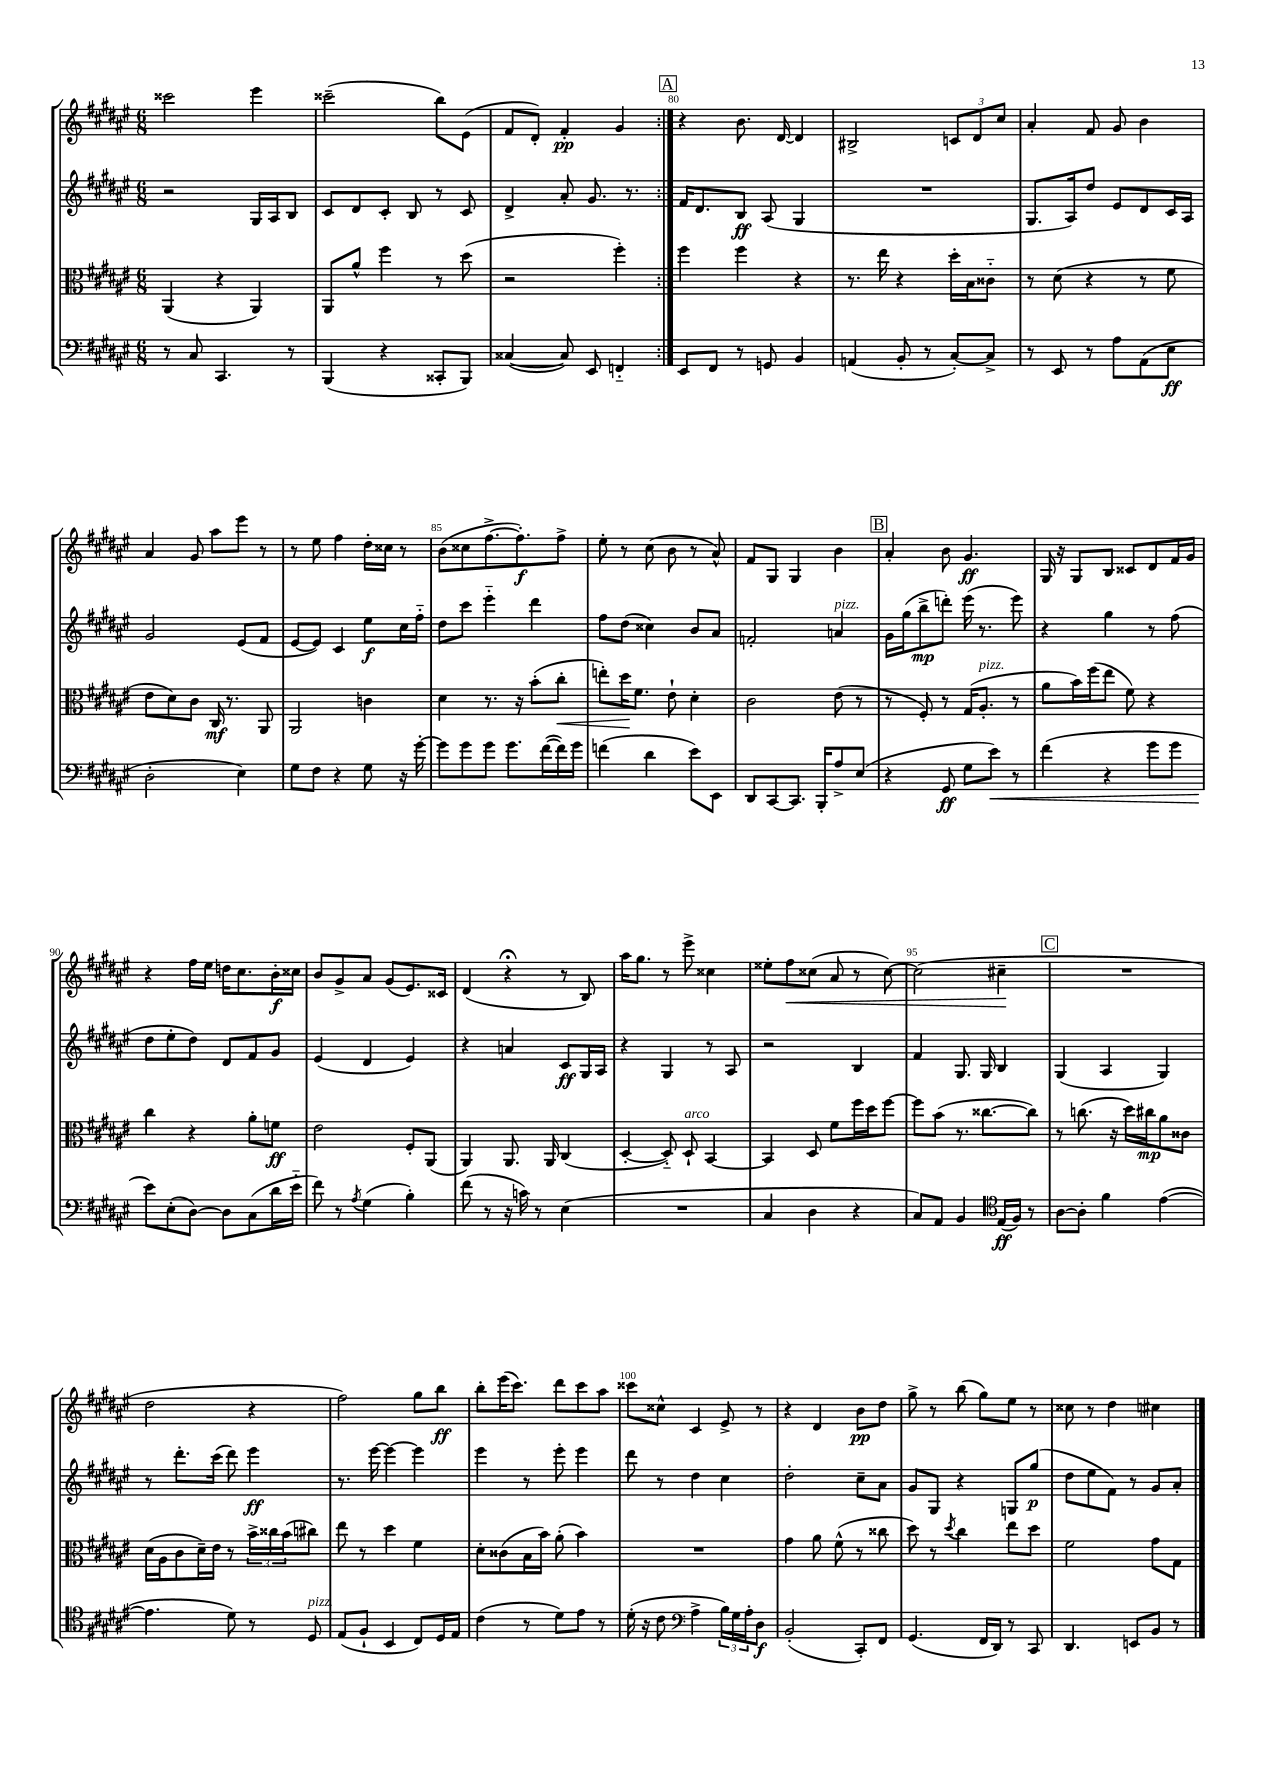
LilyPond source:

<<
\new StaffGroup <<
\new Staff = "s0" {
    \clef treble \key fis \major \numericTimeSignature \time 6/8
    \repeat volta 2 { cisis'''2 eis'''4 |
    cisis'''2--( b''8) eis'8( |
    fis'8 dis'8-.) fis'4-.\pp gis'4 | }
    \mark \markup { \box "A" } r4 b'8. dis'16~ dis'4 |
    bis2-> \tuplet 3/2 { c'8 dis'8 cis''8 } |
    ais'4-. fis'8 gis'8 b'4 |
    ais'4 gis'8 ais''8 eis'''8 r8 |
    r8 eis''8 fis''4 dis''16-. cisis''16 r8 |
    b'8( cisis''8 fis''8.~-> fis''8.-.\f) fis''8-> |
    eis''8-. r8 cis''8( b'8 r8 ais'8-^) |
    fis'8 gis8 gis4 b'4 |
    \mark \markup { \box "B" } ais'4-. b'8 gis'4.\ff |
    gis16 r16 gis8 b8 cisis'8 dis'8 fis'16 gis'16 |
    r4 fis''16 eis''16 d''16 cis''8. b'16-.\f cisis''16 |
    b'8 gis'8-> ais'8 gis'8( eis'8.) cisis'16 |
    dis'4( r4\fermata r8 b8) |
    ais''16 gis''8. r8 eis'''8-> cisis''4 |
    eisis''8-. fis''8\< cisis''8( ais'8 r8 cisis''8~) |
    cisis''2( cis''4--\! |
    \mark \markup { \box "C" } R2. |
    dis''2 r4 |
    fis''2) gis''8 b''8\ff |
    b''8-. eis'''16( cis'''8.) dis'''8 cis'''8 ais''8 |
    cisis'''8 cisis''8-^ cis'4 eis'8-> r8 |
    r4 dis'4 b'8\pp dis''8 |
    gis''8-> r8 b''8( gis''8) eis''8 r8 |
    cisis''8 r8 dis''4 cis''4 \bar "|." |
}
\new Staff = "s1" {
    \clef treble \key fis \major \numericTimeSignature \time 6/8
    \repeat volta 2 { r2 gis16 ais16 b8 |
    cis'8 dis'8 cis'8-. b8 r8 cis'8 |
    dis'4-> ais'8-. gis'8. r8. | }
    \mark \markup { \box "A" } fis'16 dis'8. b8\ff ais8( gis4 |
    R2. |
    gis8. ais16) dis''8 eis'8 dis'8 cis'16 ais16 |
    gis'2 eis'8( fis'8 |
    eis'8~ eis'8) cis'4 eis''8\f cis''16 fis''16-_ |
    dis''8 cis'''8 eis'''4-_ dis'''4 |
    fis''8 dis''8( cisis''4) b'8 ais'8 |
    f'2-. a'4^\markup { \italic "pizz." } |
    \mark \markup { \box "B" } gis'16 gis''16( b''8->\mp d'''8-.) eis'''16( r8. eis'''8) |
    r4 gis''4 r8 fis''8( |
    dis''8 eis''8-. dis''8) dis'8 fis'8 gis'8 |
    eis'4( dis'4 eis'4) |
    r4 a'4 cis'8\ff gis16 ais16 |
    r4 gis4 r8 ais8 |
    r2 b4 |
    fis'4 gis8. gis16 b4 |
    \mark \markup { \box "C" } gis4( ais4 gis4) |
    r8 dis'''8.-. cis'''16( dis'''8) eis'''4\ff |
    r8. eis'''16~ eis'''4~ eis'''4 |
    eis'''4 r8 eis'''8-. eis'''4 |
    dis'''8 r8 dis''4 cis''4 |
    dis''2-. cis''8-- ais'8 |
    gis'8 gis8 r4 g8 gis''8\p( |
    dis''8 eis''8 fis'8) r8 gis'8 ais'8-. \bar "|." |
}
\new Staff = "s2" {
    \clef alto \key fis \major \numericTimeSignature \time 6/8
    \repeat volta 2 { ais,4( r4 ais,4) |
    ais,8 ais'8-^ fis''4 r8 dis''8( |
    r2 fis''4-.) | }
    \mark \markup { \box "A" } fis''4 fis''4 r4 |
    r8. eis''16 r4 dis''16-. b16 cisis'8-_ |
    r8 dis'8( r4 r8 fis'8 |
    eis'8 dis'8) cis'8 cis16\mf r8. ais,8 |
    ais,2 c'4 |
    dis'4 r8. r16 b'8-.( cis''8-.\< |
    e''8-.) dis''16\! fis'8. eis'8-! dis'4-. |
    cis'2 eis'8( r8 |
    \mark \markup { \box "B" } r8 fis8-.) r8 gis16( ais8.-.^\markup { \italic "pizz." } r8 |
    ais'8 b'16) fis''16( eis''8 fis'8) r4 |
    cis''4 r4 ais'8-. f'8\ff |
    eis'2 fis8-. ais,8( |
    ais,4) ais,8. ais,16 cis4( |
    dis4~-. dis8-_) dis8-!^\markup { \italic "arco" } b,4~ |
    b,4 dis8 fis'8 fis''16 dis''16 fis''8~ |
    fis''8 b'8( r8. cisis''8.~ cisis''8) |
    \mark \markup { \box "C" } r8 c''8.( r16 dis''16) cis''16\mp ais'8 cisis'8 |
    dis'16( ais16 cis'8 dis'16--) eis'16 r8 \tuplet 3/2 { b'16-> cisis''16 b'16( } cis''8) |
    eis''8 r8 dis''4 fis'4 |
    dis'8-. cisis'8( b16 b'16) ais'8-.( b'4) |
    R2. |
    gis'4 ais'8 fis'8-^( r8 cisis''8 |
    dis''8) r8 \acciaccatura { dis''8 } cis''4 eis''8 dis''8 |
    fis'2 gis'8 gis8 \bar "|." |
}
\new Staff = "s3" {
    \clef bass \key fis \major \numericTimeSignature \time 6/8
    \repeat volta 2 { r8 cis8 cis,4. r8 |
    b,,4( r4 cisis,8-. b,,8) |
    cisis4~( cisis8) eis,8 f,4-_ | }
    \mark \markup { \box "A" } eis,8 fis,8 r8 g,8 b,4 |
    a,4( b,8-. r8 cis8~-.) cis8-> |
    r8 eis,8 r8 ais8 ais,8( eis8\ff |
    dis2-. eis4) |
    gis8 fis8 r4 gis8 r16 gis'16~-. |
    gis'8 gis'8 gis'8 gis'8. fis'16~( fis'16) gis'16 |
    f'4( dis'4 eis'8) eis,8 |
    dis,8 cis,8~ cis,8. b,,16-. ais8-> eis8( |
    \mark \markup { \box "B" } r4 gis,8\ff gis8 eis'8\<) r8 |
    fis'4( r4 gis'8 gis'8 |
    eis'8\!) eis8-.( dis8~) dis8 cis8( dis'16 eis'16-_ |
    fis'8) r8 \acciaccatura { ais8 } gis4( b4-.) |
    fis'8( r8 r16 c'16) r8 eis4( |
    R2. |
    cis4 dis4 r4 |
    cis8) ais,8 b,4 \clef tenor eis16\ff( fis16) r8 |
    \mark \markup { \box "C" } ais8~ ais8-. fis'4 eis'4~( |
    eis'4. dis'8) r8 dis8^\markup { \italic "pizz." } |
    eis8( fis8-! b,4 cis8) dis16 eis16 |
    cis'4( r8 dis'8) eis'8 r8 |
    dis'16-.( r16 cis'8 \clef bass ais4-> \tuplet 3/2 { b16) gis16 ais16-. } dis8\f |
    b,2-.( cis,8-.) fis,8 |
    gis,4.( fis,16 dis,16) r8 cis,8 |
    dis,4. e,8 b,8 r8 \bar "|." |
}
>>
>>
\layout { \context { \Score currentBarNumber = #77 \override BarNumber.break-visibility = ##(#f #t #t) barNumberVisibility = #(every-nth-bar-number-visible 5) } }
